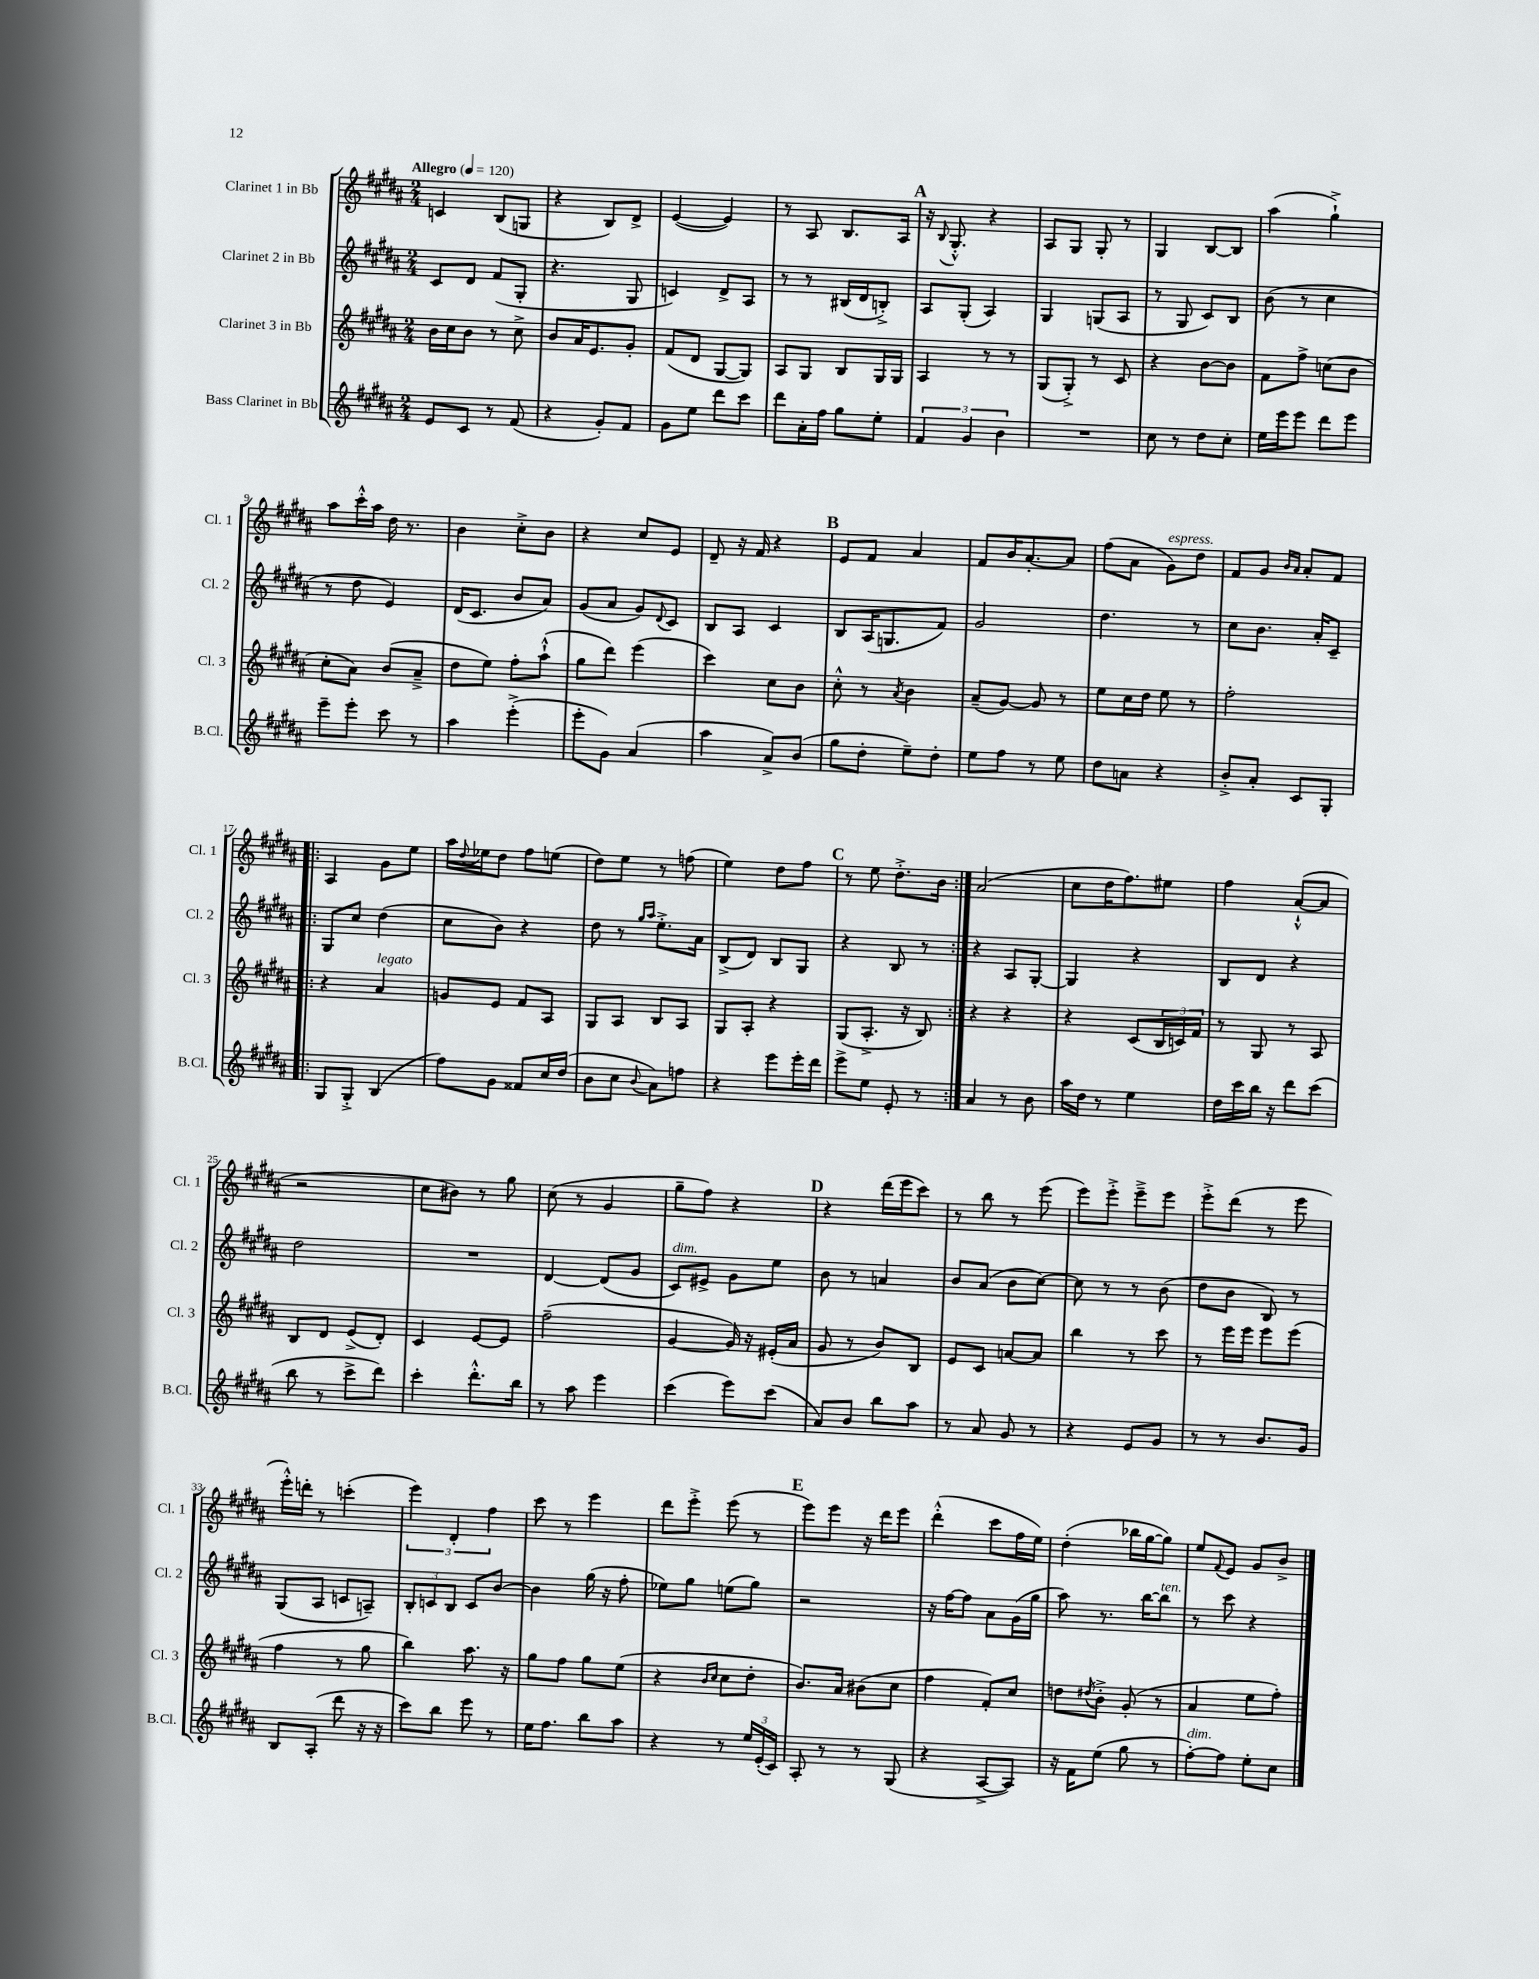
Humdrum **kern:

**kern	**kern	**kern	**kern
*staff4	*staff3	*staff2	*staff1
*clefG2	*clefG2	*clefG2	*clefG2
*k[f#c#g#d#a#]	*k[f#c#g#d#a#]	*k[f#c#g#d#a#]	*k[f#c#g#d#a#]
*M2/4	*M2/4	*M2/4	*M2/4
*MM120	*MM120	*MM120	*MM120
8e/L	16b\LL	8c#/L	4c/
.	16cc#\J	.	.
8c#/J	8b\J	8d#/J	.
8r	8r	(8f#/L	(8B/L
(8f#/	8cc#^\	8G#'/J	8G/J
=	=	=	=
4r	8b/L	4.r	4r
.	16a#/K	.	.
.	8.e/	.	.
8g#'/L)	.	.	8B/L)
8f#/J	8g#'/J	8G#/	8d#^/J
=	=	=	=
8g#\L	(8f#/L	4c/)	([4e/
8ee\J	8d#/J	.	.
8ddd#\L	[8G#/L	8d#^/L	4e/])
8ccc#\J	8G#/]J)	8A#/J	.
=	=	=	=
8ddd#\L	8A#/L	8r	8r
16a#'\L	8G#/J	8r	8A#/
16ff#\JJ	.	.	.
8gg#\L	8B/L	(16B#/LL	8.B/L
.	.	16d#/J	.
8ee'\J	16G#/L	8B'^/J)	.
.	16G#/JJ	.	16A#/Jk
=	=	=	=
6f#/	4A#/	8A#/L	16r
.	.	.	8qqB/
.	.	.	8.G#'^^/
.	.	(8G#'/J	.
6g#/	.	.	.
.	8r	4A#/)	4r
6b\	.	.	.
.	8r	.	.
=	=	=	=
2r	(8G#/L	4G#/	8A#/L
.	8G#'^/J)	.	8G#/J
.	8r	(8G/L	8G#'/
.	8c#/	8A#/J	8r
=	=	=	=
8cc#\	4r	8r	4G#/
8r	.	8G#/	.
8dd#\L	[8b\L	8c#/L)	[8B/L
8cc#'\J	8b\]J	8B/J	8B/]J
=	=	=	=
16ee\LL	8f#\L	(8b\	(4aa#\
16eee\J	.	.	.
8eee\J	8ff#^\J	8r	.
8ddd#\L	(8cc\L	4cc#\	4gg#`^\)
8eee\J	8b\J	.	.
=	=	=	=
8eee~\L	8cc#'\L	8r	8aa#\L
8eee'\J	8a#\J)	8dd#\	16ccc#'^^\L
.	.	.	16aa#\JJ
8ccc#\	(8b/L	4e/)	16dd#\
.	.	.	8.r
8r	8a#~^/J	.	.
=	=	=	=
4aa#\	8dd#\L	(16d#/LK	4b\
.	.	8.c#/J	.
.	8ee\J)	.	.
(4eee'^\	8ff#'\L	8b/L	8cc#'^\L
.	(8aa#`^^\J	8a#/J)	8b\J
=	=	=	=
8eee'\L	8gg#\L	(8g#/L	4r
8g#\J)	8ddd#\J)	8a#/J	.
(4a#/	(4eee\	8g#/L)	8cc#/L
.	.	8qqd#/	.
.	.	8c#/J	8e/J
=	=	=	=
4aa#\	4ccc#\)	8B/L	8d#~/
.	.	8A#/J	16r
.	.	.	16f#/
8a#^/L)	8cc#\L	4c#/	4r
(8b/J	8b\J	.	.
=	=	=	=
8gg#\L	8cc#'^^\	8B/L	8e/L
8dd#'\J	8r	(16A#/K	8f#/J
.	.	8.G/	.
.	8qa#/	.	.
8ee~\L)	4b\	.	4a#/
8dd#'\J	.	8f#/J)	.
=	=	=	=
8ee\L	(8a#~/L	2g#/	8f#/L
8ff#\J	[8g#/J)	.	16b/K
.	.	.	[8.a#'/
8r	8g#/]	.	.
8ee\	8r	.	8a#/]J
=	=	=	=
8dd#\L	8ee\L	4.dd#\	(8ff#\L
8a\J	16cc#\L	.	8a#\J
.	16dd#\JJ	.	.
4r	8ee\	.	8g#\L)
.	8r	8r	8dd#\J
=	=	=	=
8b'^/L	2ff#'\	8cc#\L	8f#/L
8a#'/J	.	8.b\J	8g#/J
.	.	.	16qqb/LL
.	.	.	16qqa#/JJ
8c#/L	.	.	8a#'/L
.	.	16a#'/LK	.
8G#'/J	.	8c#~/J	8f#/J
=!|:	=!|:	=!|:	=!|:
8G#/L	4r	8G#/L	4A#/
8G#'^/J	.	8cc#/J	.
(4B/	4a#/	(4dd#\	8g#\L
.	.	.	8ee\J
=	=	=	=
8ff#\L)	8g/L	8cc#\L	16aa#\LL
.	.	.	8qqdd#/
.	.	.	16ee-\J
8g#\J	8e/J	8b\J)	8dd#\J
8f##/L	8f#/L	4r	8ff#\L
16cc#/L	8A#/J	.	(8ee\J
(16dd#/JJ	.	.	.
=	=	=	=
8b\L	8G#/L	8dd#\	8dd#\L)
8cc#\J	8A#/J	8r	8ee\J
.	.	16qqgg#/LL	.
8qqb/	.	16qqaa#/JJ	.
8a#\L)	8B/L	8.ee'^\L	8r
8ff\J	8A#/J	.	(8ff\
.	.	16a#\Jk	.
=	=	=	=
4r	8G#/L	(8B^/L	4ee\)
.	8A#'/J	8d#/J)	.
8eee\L	4r	8B/L	8dd#\L
16eee'\L	.	8G#/J	8ff#\J
16ddd#\JJ	.	.	.
=	=	=	=
8eee^\L	(8G#/L	4r	8r
8ee\J	8.A#'^/J	.	8ee\
8e'/	.	8B/	8.dd#'^\L
.	16r	.	.
8r	8B/)	8r	.
.	.	.	16b\Jk
=:|!	=:|!	=:|!	=:|!
4a#/	4r	4r	(2a#/
8r	4r	8A#/L	.
8b\	.	[8G#'/J	.
=	=	=	=
16aa#\LL	4r	4G#/]	8cc#\L
16dd#\JJ	.	.	.
8r	.	.	16dd#\K
.	.	.	8.ff#\)
4ee\	(8c#/L	4r	.
.	24B/L	.	8ee#\J
.	24c/)	.	.
.	24f#/JJ	.	.
=	=	=	=
16dd#\LL	8r	8B/L	4ff#\
16ccc#\	.	.	.
16bb\JJ	8G#/	8d#/J	.
16r	.	.	.
8ddd#\L	8r	4r	([8a#`^^/L
(8ccc#\J	8A#/	.	8a#/]J
=	=	=	=
8bb\	8B/L	2dd#\	2r
8r	8d#/J	.	.
8ccc#^\L	(8e^/L	.	.
8ddd#\J)	8d#'/J)	.	.
=	=	=	=
4ccc#'\	4c#/	2r	8cc#\L
.	.	.	8b#\J)
8.ddd#'^^\L	[8e/L	.	8r
.	8e/]J	.	8gg#\
16bb\Jk	.	.	.
=	=	=	=
8r	(2ff#~\	[4d#/	(8cc#\
8aa#\	.	.	8r
4eee\	.	(8d#/]L	4g#/
.	.	8g#/J	.
=	=	=	=
(4ccc#\	[4g#/	8c#/L)	8gg#~\L
.	.	8e#^/J	8ff#\J)
8eee\L)	16g#/])	8g#\L	4r
.	16r	.	.
(8ccc#\J	(16e#'/LL	8ee\J	.
.	16a#/JJ	.	.
=	=	=	=
8a#/L)	8g#/	8b\	4r
8b/J	8r	8r	.
8bb\L	8b/L)	4a/	(16ddd#\LL
.	.	.	16eee\J
8aa#\J	8B/J	.	8ccc#\J)
=	=	=	=
8r	8e/L	8b/L	8r
8a#/	8c#/J	(8a#/J	8bb\
8g#/	[8a/L	8b\L	8r
8r	8a/]J	[8cc#\J)	(8eee\
=	=	=	=
4r	4bb\	8cc#\]	8eee\L)
.	.	8r	8eee'^\J
8e/L	8r	8r	8eee~^\L
8g#/J	8ccc#\	(8b\	8eee\J
=	=	=	=
8r	8r	8dd#\L	8eee'^\L
8r	16eee\LL	8b\J	(8ddd#\J
.	16eee\JJ	.	.
8.b/L	8eee\L	8B/)	8r
.	(8eee\J	8r	8eee\
16g#/Jk	.	.	.
=	=	=	=
8B/L	4ff#\	(8G#/L	16eee'^^\LL)
.	.	.	16ddd'\JJ
(8A#'/J	.	8A#/J	8r
8ddd#\	8r	8c/L	(4ccc'\
16r	8gg#\	8A~/J)	.
16r	.	.	.
=	=	=	=
8ccc#\L)	4bb\)	12B'/L	6eee\)
.	.	12c/	.
8bb\J	.	.	.
.	.	12B/J	6d#'/
8eee\	8.aa#\	8c/L	.
.	.	.	6ff#\
8r	.	[8b/J	.
.	16r	.	.
=	=	=	=
16ee\LK	8gg#\L	4b\]	8ccc#\
8.ff#\J	.	.	.
.	8ff#\J	.	8r
8bb\L	8gg#\L	(16gg#\	4eee\
.	.	16r	.
8aa#\J	(8ee\J	8ff#'\	.
=	=	=	=
4r	4r	8ee-\L)	8ddd#\L
.	.	8gg#\J	8eee'^\J
.	16qqb/LL	.	.
.	16qqcc#/JJ	.	.
8r	8cc#\L	(8ee\L	(8eee\
24ee/LL	8dd#'\J	8gg#\J)	8r
(24e'/	.	.	.
24c#/JJ)	.	.	.
=	=	=	=
8A#'/	8.b/L)	2r	8eee\L)
8r	.	.	8eee\J
.	16a#/Jk	.	.
8r	(8b#\L	.	16r
.	.	.	16ddd#\LK
(8G#/	8cc#\J	.	8eee\J
=	=	=	=
4r	4ff#\	16r	(4ddd#'^^\
.	.	[16ff#\LK	.
.	.	8ff#\]J	.
[8A#^/L	8f#'/L)	8a#\L	8ccc#\L
8A#/]J)	8cc#/J	(16g#\L	16ff#\L
.	.	16gg#\JJ	16ee\JJ)
=	=	=	=
16r	8dd\L	8aa#\)	(4dd#'\
16f#\LK	.	.	.
.	8qdd#/	.	.
(8ee\J	8b'^\J	8.r	.
8gg#\	(8g#'/	.	16bb-\LL
.	.	[16bb\LK	[16gg#\J
8r	8r	8bb\]J	8gg#\]J)
=	=	=	=
[8ff#'\L)	4a#/	8r	8ee/L
.	.	.	8qqf#/
8ff#\]J	.	8ccc#\	8e/J
8ee'\L	8ee\L	4r	8g#/L
8cc#\J	8ff#'\J)	.	8b^/J
==	==	==	==
*-	*-	*-	*-
